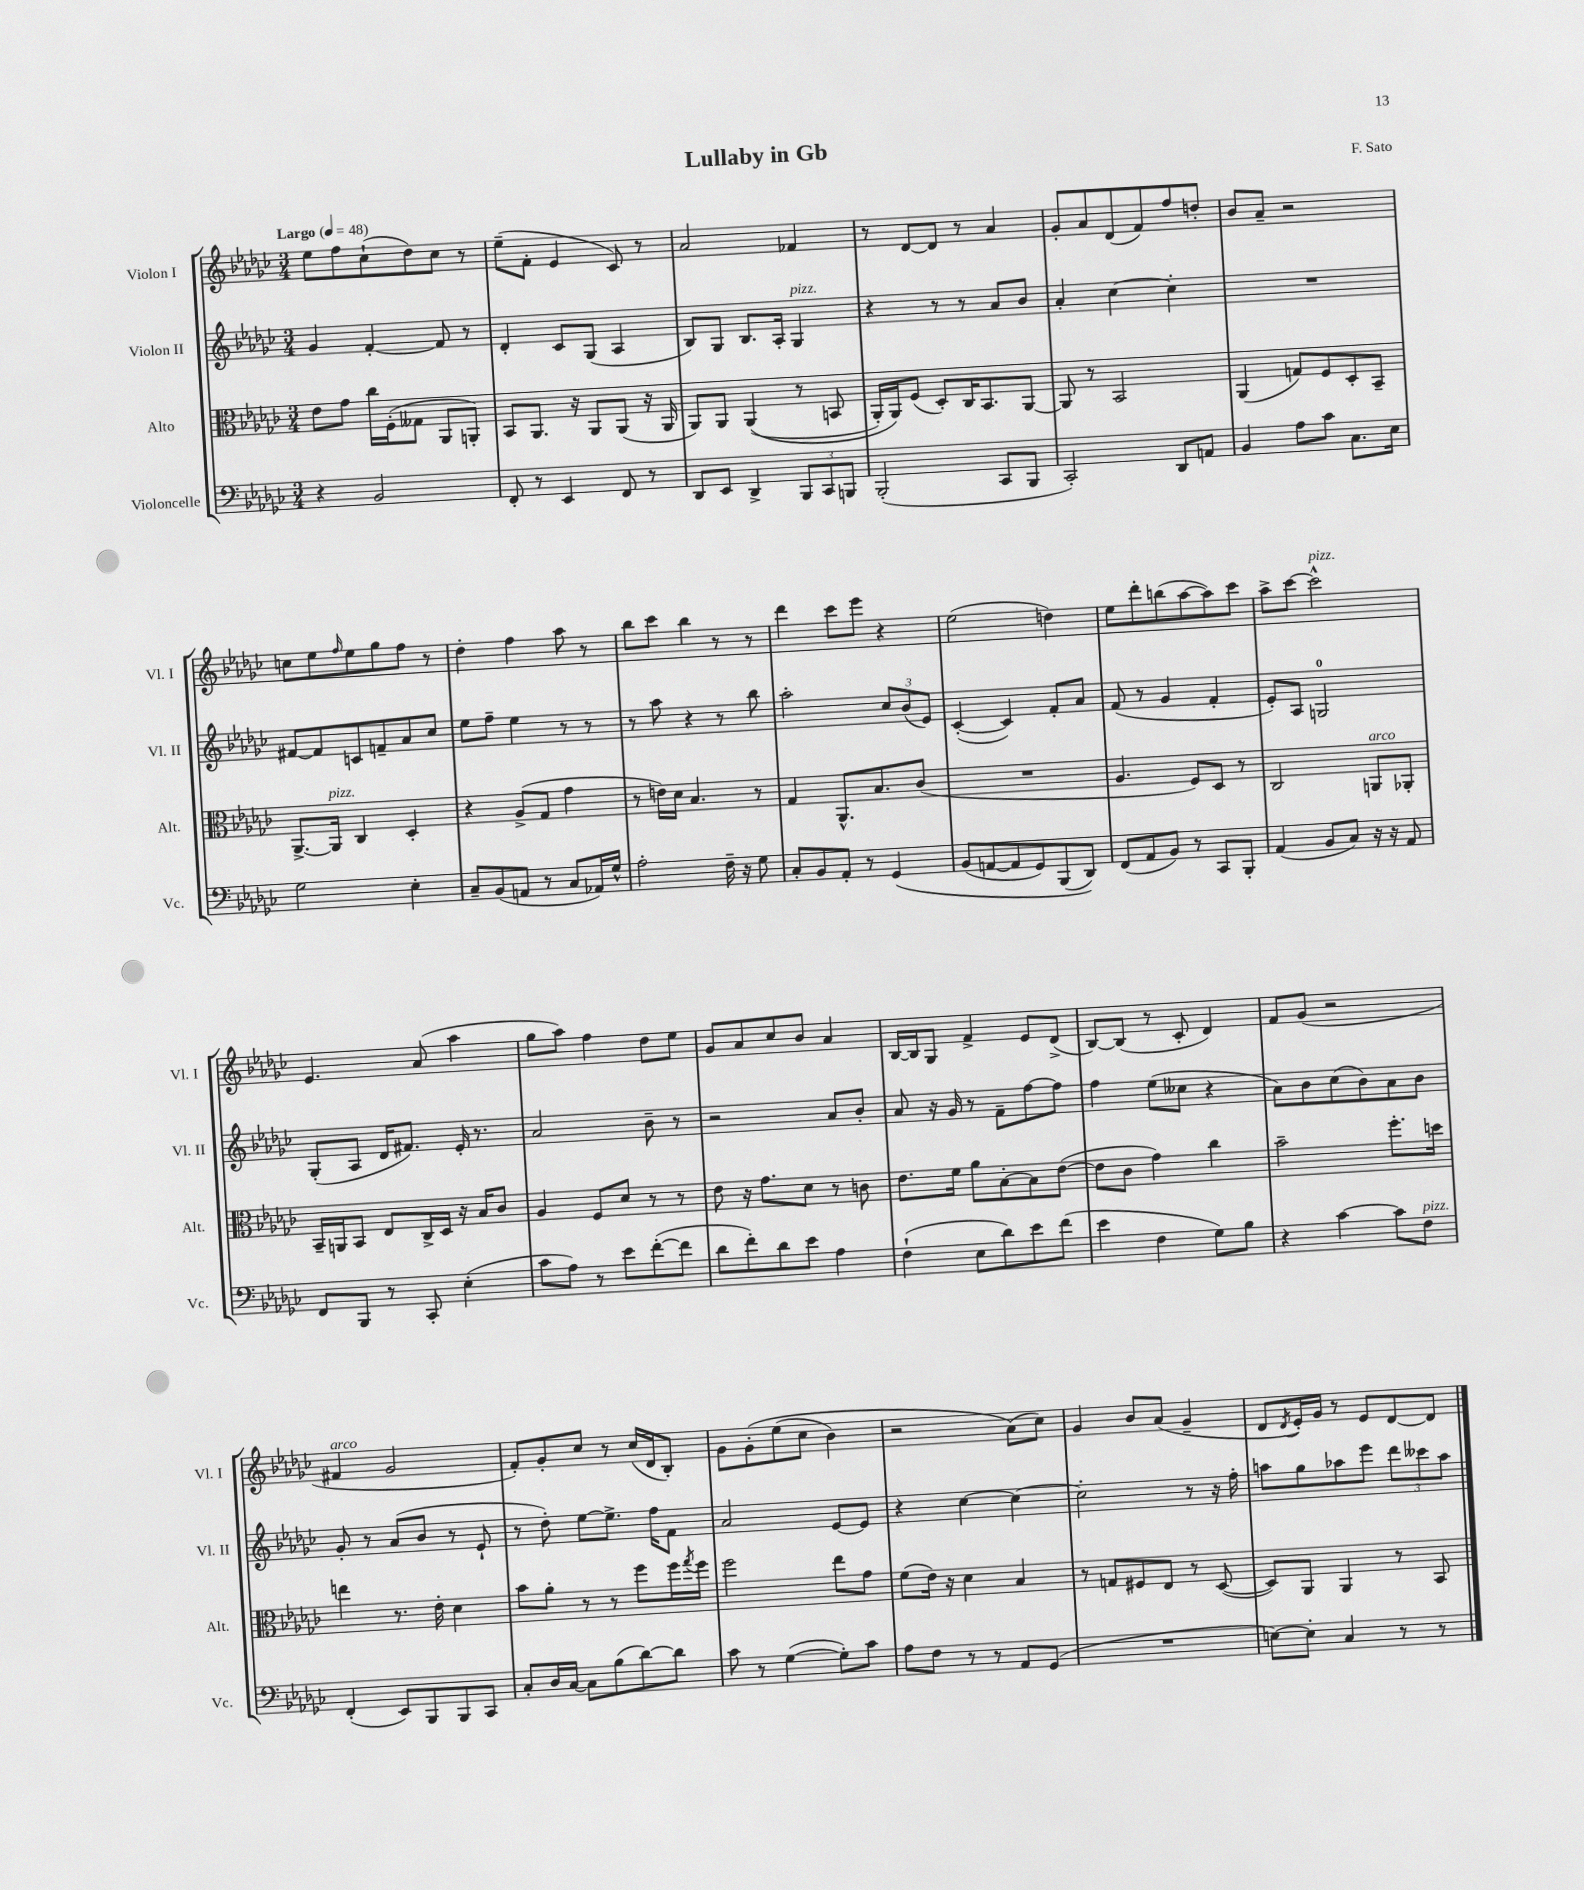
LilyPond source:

\header { title = "Lullaby in Gb" composer = "F. Sato" }
<<
\new StaffGroup <<
\new Staff = "s0" \with { instrumentName = "Violon I" shortInstrumentName = "Vl. I" } {
    \clef treble \key ges \major \numericTimeSignature \time 3/4 \tempo "Largo" 4 = 48
    ees''8 f''8 ces''8-!( des''8) ces''8 r8 |
    ees''8--( f'8-. ees'4 ces'8) r8 |
    aes'2 fes'4 |
    r8 des'8~ des'8 r8 aes'4 |
    ges'8-. aes'8 des'8( f'8) f''8 d''8-. |
    bes'8 aes'8-- r2 |
    c''8 ees''8 \grace { f''16 } ees''8 ges''8 f''8 r8 |
    des''4-. f''4 aes''8 r8 |
    bes''8 ces'''8 bes''4 r8 r8 |
    des'''4 ces'''8 ees'''8 r4 |
    ees''2( d''4) |
    ees''8 des'''8-. b''8( aes''8~ aes''8) ces'''8 |
    aes''8-> ces'''8~ ces'''2-^^\markup { \italic "pizz." } |
    ees'4. aes'8( aes''4 |
    ges''8 aes''8) f''4 des''8 ees''8 |
    ges'8 aes'8 ces''8 bes'8 aes'4 |
    bes16~ bes16 ges8 f'4-> ees'8 des'8->( |
    bes8~) bes8( r8 ces'8-. des'4) |
    f'8 ges'8( r2 |
    fis'4^\markup { \italic "arco" } ges'2 |
    f'8-.) ges'8-. ces''8 r8 ces''16( des'16 bes8-.) |
    ges'8 ges'8-.\( ees''8( ces''8 bes'4) |
    r2 aes'8(\) ces''8) |
    ges'4 bes'8 aes'8( ges'4-- |
    des'8 \acciaccatura { des'8 } ees'16-.) ges'16 r8 ees'8 des'8~ des'8 \bar "|." |
}
\new Staff = "s1" \with { instrumentName = "Violon II" shortInstrumentName = "Vl. II" } {
    \clef treble \key ges \major \numericTimeSignature \time 3/4
    ges'4 f'4~-. f'8 r8 |
    des'4-. ces'8 ges8( aes4 |
    bes8) ges8 bes8. aes16-. ges4^\markup { \italic "pizz." } |
    r4 r8 r8 aes'8 bes'8 |
    aes'4-. ces''4~ ces''4-. |
    R2. |
    fis'8~ fis'8 c'8 f'8-- aes'8 ces''8 |
    ees''8 f''8-- ees''4 r8 r8 |
    r8 aes''8 r4 r8 bes''8 |
    aes''2-. \tuplet 3/2 { ces''8 bes'8( ees'8) } |
    ces'4~-.( ces'4) f'8-. aes'8 |
    f'8( r8 ges'4 f'4-. |
    ees'8-.) aes8 g2-0 |
    ges8-.( aes8 des'16 fis'8.) ees'16-. r8. |
    aes'2 bes'8-- r8 |
    r2 aes'8 bes'8-. |
    aes'8 r16 ges'16 r8 f'8-- f''8~ f''8 |
    f''4 ees''8( ceses''8 r4 |
    aes'8) bes'8 ces''8( bes'8) aes'8 bes'8 |
    ges'8-. r8 aes'8( bes'8 r8 ees'8-! |
    r8 des''8-.) ees''8~ ees''8.-> f''16 f'8 |
    aes'2 ees'8~ ees'8 |
    r4 ces''4~ ces''4~ |
    ces''2-. r8 r16 f''16-. |
    a''8 ges''8 aes''8 ees'''8 \tuplet 3/2 { des'''8 ceses'''8 aes''8 } \bar "|." |
}
\new Staff = "s2" \with { instrumentName = "Alto" shortInstrumentName = "Alt." } {
    \clef alto \key ges \major \numericTimeSignature \time 3/4
    ees'8 ges'8 ces''16 f16-.( geses8 aes,8 a,8-.) |
    bes,8 aes,8. r16 aes,8 aes,8( r16 aes,16 |
    aes,8) aes,8 aes,4(\( r8 b,8 |
    aes,16-.) aes,16\) f8( des8-.) ces16 bes,8. aes,8~ |
    aes,8 r8 bes,2 |
    aes,4( g8) f8 des8-. bes,8-- |
    aes,8.~-> aes,16^\markup { \italic "pizz." } ces4 des4-. |
    r4 aes8->( ges8 ges'4 |
    r8 e'16) des'16 bes4. r8 |
    ges4 aes,8.-^ bes8. ces'8( |
    R2. |
    aes4. f8) des8 r8 |
    ces2 a,8^\markup { \italic "arco" } aes,8-. |
    bes,16-- a,16 bes,8 ees8 ces16-> des16 r16 bes16 ces'8 |
    aes4 f8 des'8 r8 r8 |
    ees'8 r16 ges'8. des'8 r8 c'8 |
    ees'8. f'16 aes'8 bes8~-. bes8 ees'8~( |
    ees'8 ces'8 ges'4) ces''4 |
    bes'2-- f''8.-. d''16 |
    e''4 r8. ees'16-. des'4 |
    bes'8 aes'8-. r8 r8 f''8 f''16 \acciaccatura { ges''8 } f''16 |
    f''2 ees''8 ges'8 |
    f'8( ees'16) r16 des'4 bes4 |
    r8 g8 fis8 ees8 r8 des8~( |
    des8) aes,8 aes,4 r8 bes,8 \bar "|." |
}
\new Staff = "s3" \with { instrumentName = "Violoncelle" shortInstrumentName = "Vc." } {
    \clef bass \key ges \major \numericTimeSignature \time 3/4
    r4 bes,2 |
    f,8-. r8 ees,4 f,8 r8 |
    des,8 ees,8 des,4-> \tuplet 3/2 { bes,,8 ces,8 b,,8 } |
    bes,,2-.( ces,8 bes,,8 |
    ces,2-.) des,8 a,8 |
    bes,4 aes8 ces'8 ces8. ees16 |
    ges2 ees4-. |
    ces8-- bes,8( a,8 r8 ces8 aes,16) ges16-^ |
    aes2-. f16-- r16 ges8 |
    ces8-. bes,8 aes,8-. r8 ges,4\( |
    bes,8( a,8~ a,8 ges,8) bes,,8( des,8)\) |
    f,8( aes,8 bes,8) r8 ces,8 bes,,8-. |
    aes,4( bes,8 ces8) r16 r16 aes,8 |
    f,8 bes,,8 r8 ces,8-. ees4-.( |
    ces'8 aes8) r8 ees'8 f'8~-.( f'8 |
    des'8 f'8-.) des'8 ees'8 aes4 |
    f4-!( ees8 des'8) ees'8 f'8( |
    ees'4 f4 ges8) bes8 |
    r4 ces'4~ ces'8 f8^\markup { \italic "pizz." } |
    f,4-.( ees,8) bes,,8 bes,,8 ces,8 |
    ces8-. des16 ces16~ ces8 bes8( des'8~) des'8 |
    ces'8 r8 ges4~( ges8-.) ces'8 |
    aes8 f8 r8 r8 aes,8 ges,8( |
    R2. |
    e8~) e8-. ces4 r8 r8 \bar "|." |
}
>>
>>
\layout { \context { \Score \remove "Bar_number_engraver" } }
